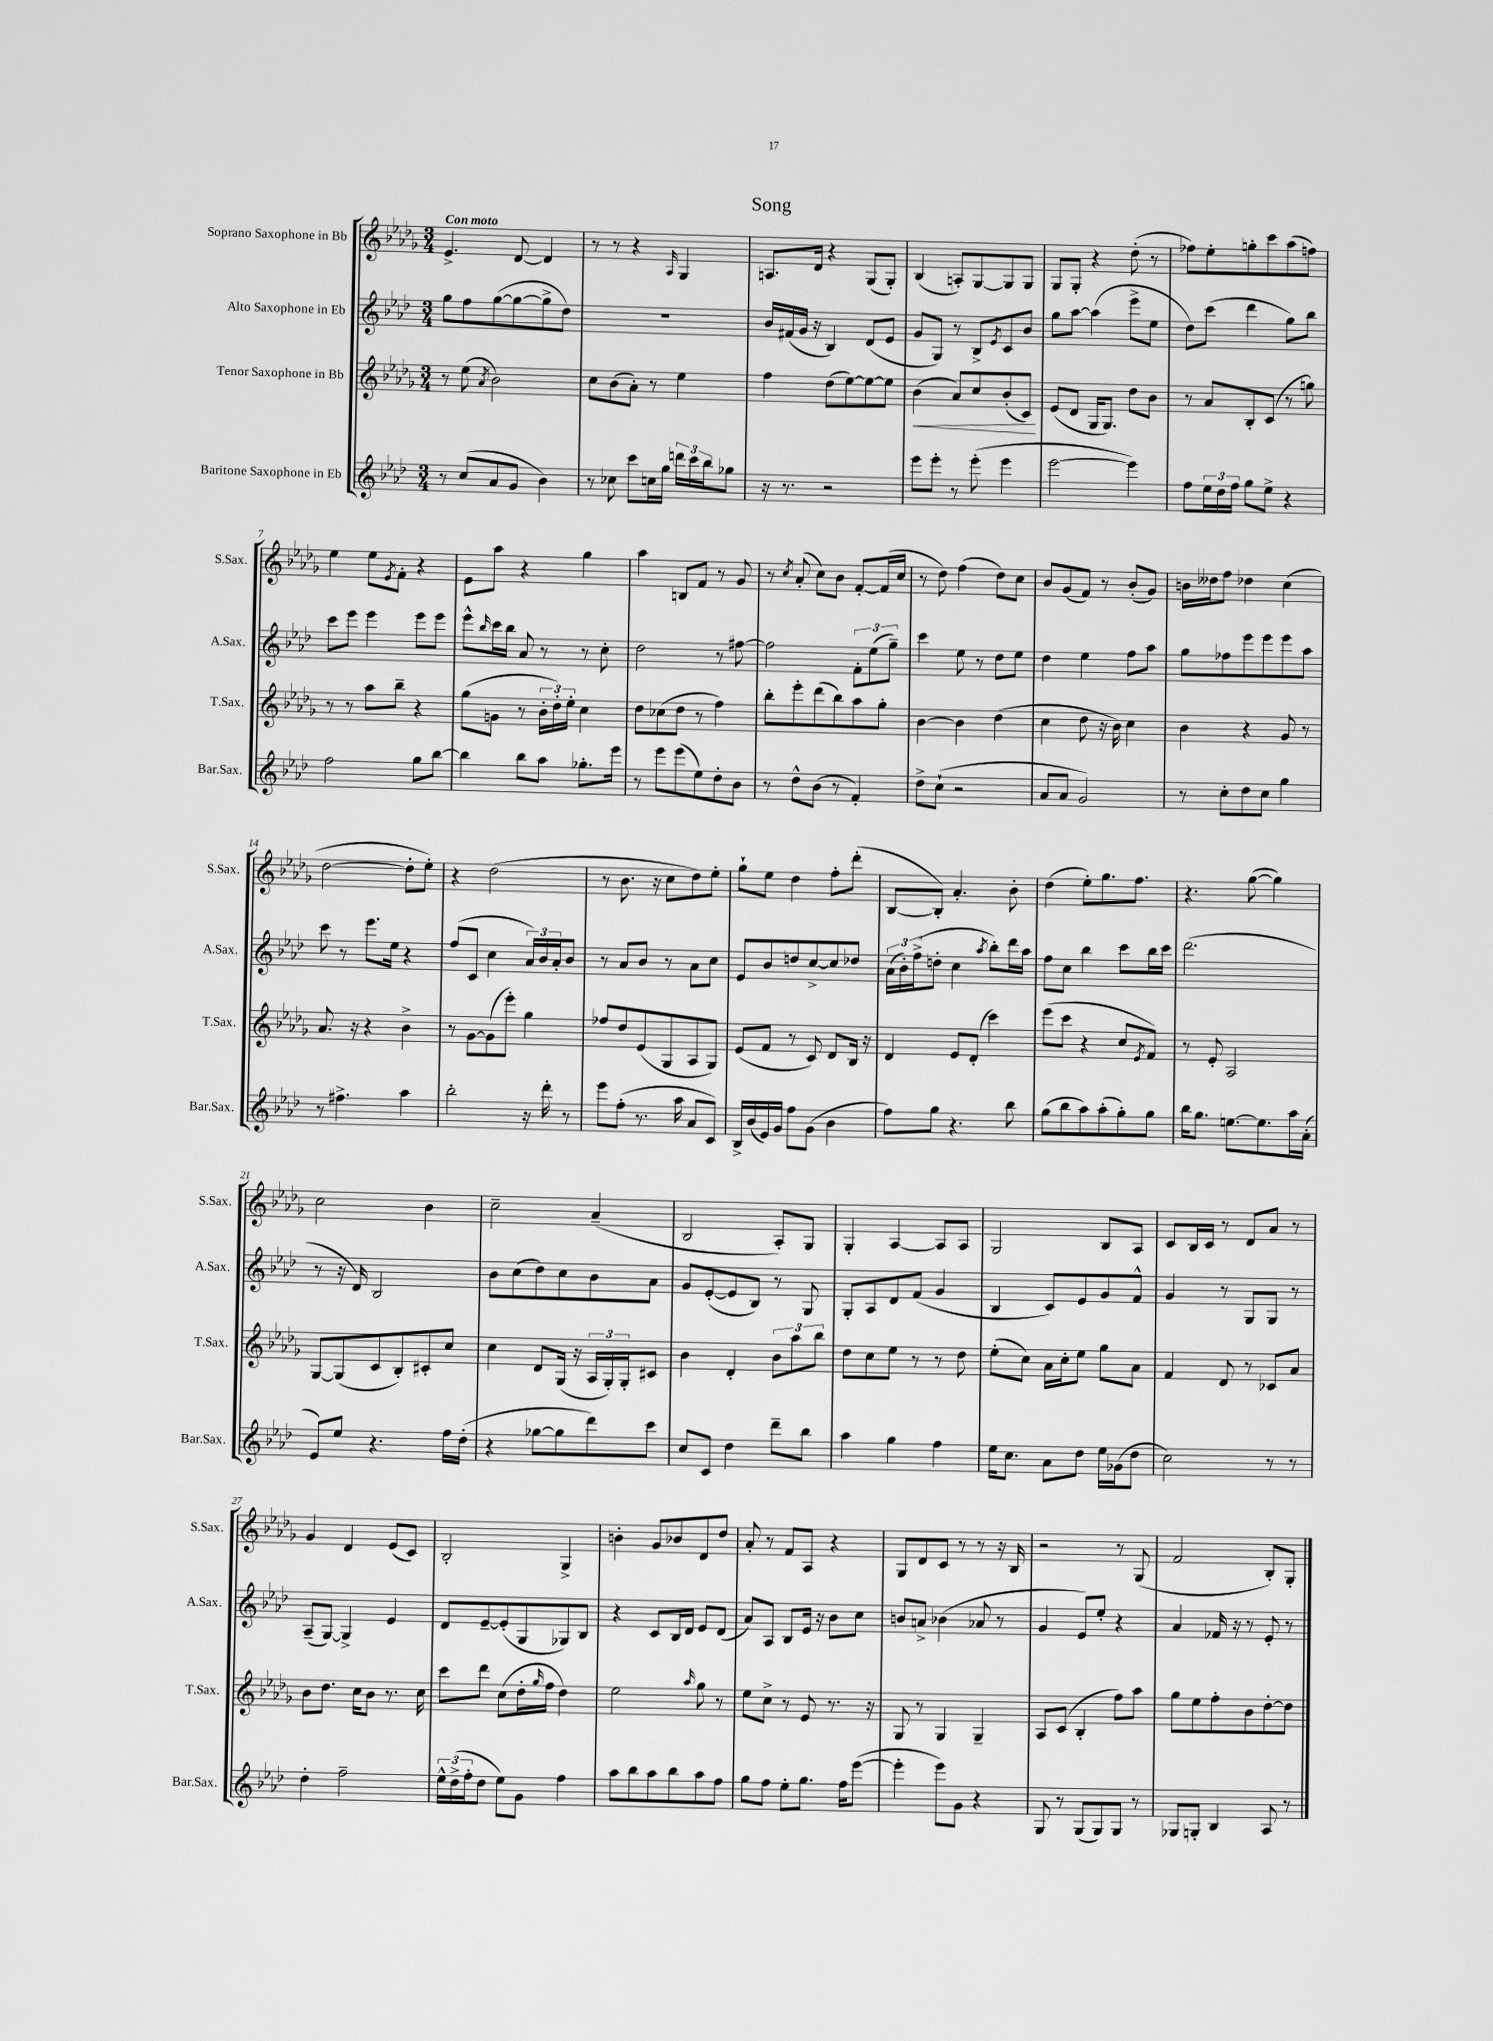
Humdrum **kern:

**kern	**kern	**kern	**kern
*staff4	*staff3	*staff2	*staff1
*clefG2	*clefG2	*clefG2	*clefG2
*k[b-e-a-d-]	*k[b-e-a-d-g-]	*k[b-e-a-d-]	*k[b-e-a-d-g-]
*M3/4	*M3/4	*M3/4	*M3/4
8r	8r	8gg\L	4.e-^/
(8cc/L	(8ee-\	8ff\	.
.	8qa-/	.	.
8a-/	2b-\)	([8gg\	.
8g/J	.	8gg\_	[8d-/
4b-\)	.	8gg^\]	4d-/]
.	.	8dd-\J)	.
=	=	=	=
8r	8cc\L	2.r	8r
8cc-\	(8b-\	.	8r
8ccc\L	8a-'\J)	.	4r
16cc\L	8r	.	.
16gg\JJ	.	.	.
.	.	.	16qqA-/
24ddd\LL	4ee-\	.	4G-/
24ccc\	.	.	.
24bb-\J	.	.	.
8gg-\J	.	.	.
=	=	=	=
16r	4ff\	16b-/LL	8.A/L
8.r	.	(16f#/	.
.	.	16g/JJ	.
.	.	16r	16d-/Jk
2r	(8dd-\L	4B-/)	4r
.	[8ee-\)	.	.
.	8ee-\_	(8d-/L	(8G-/L
.	8ee-\]J	8e-/J	8G-'/J)
=	=	=	=
8eee-\L	(4b-\	8g/L	(4B-/
8eee-'\J	.	8G/J)	.
8r	8a-/L)	8r	8A'/L)
(8eee-'\	8cc/	8B-^/L	[8G-/
.	.	8qe-/	.
4eee-\	(8b-'/	8c/	8G-/]
.	8c/J)	8b-/J	8G-/J
=	=	=	=
[2eee-\	(8e-/L	8gg\L	8G-/L
.	8d-/J	[8aa-\J	8G-'/J
.	16G-/LK	(4aa-\]	4r
.	8.G-/J)	.	.
4eee-\])	8dd-\L	8eee-^\L	(8dd-'\
.	8b-\J	8ee-\J	8r
=	=	=	=
8ff\L	8r	8dd-\L)	8ff-\L)
24ee-\L	8a-/L	(8ccc\J	8ee-'\
24dd-\	.	.	.
24ff\JJ	.	.	.
8gg\L	8B-'/	4ddd-\	8gg'\
8ee-^\J	(8c/J	.	8ccc\
4r	8r	8gg\L)	(8aa-\
.	8gg\)	8bb-\J	8ff\J)
=	=	=	=
2ff\	8r	8ccc\L	4ee-\
.	8r	8eee-\J	.
.	8aa-\L	4eee-\	8ee-\L
.	.	.	8qe-/
.	8bb-~\J	.	8f'\J
8gg\L	4r	8eee-\L	4r
[8bb-\J	.	8eee-\J	.
=	=	=	=
4bb-\]	(8gg-\L	8eee-^^\L	8e-\L
.	.	16qqbb-/	.
.	8g\J	16ccc\L	8aa-\J
.	.	16bb-\JJ	.
8bb-\L	8r	8a-/	4r
8aa-\J	24b-'\LL	8r	.
.	24dd-'\)	.	.
.	24ee-'\JJ	.	.
8.gg-'\L	4cc\	8r	4gg-\
.	.	8cc'\	.
16eee-\Jk	.	.	.
=	=	=	=
8r	8dd-\L	2dd-\	4aa-\
8eee-\L	(8cc-\	.	.
(8eee-\	8dd-\J	.	8B/L
8ee-\)	8r	.	8f/J
8dd-'\	4ff\)	8r	8r
8b-\J	.	[8ff#\	8g-/
=	=	=	=
8r	8bb-'\L	2ff#\]	8r
.	.	.	8qcc/
8dd-^^\L	8eee-'\	.	(8a-'/
(8b-\J	(8ddd-\	.	8cc\L)
8r	8bb-\)	.	8b-\J
4f'/)	8aa-\	12f'\L	[8f'/L
.	.	(12ee-\	.
.	8gg-'\J	.	(16f/]L
.	.	12gg~\J)	.
.	.	.	16cc/JJ
=	=	=	=
8dd-^\L	[4b-\	4ccc\	8r
(8cc`\J	.	.	8dd-\)
2r	4b-\]	8ee-\	(4ff\
.	.	8r	.
.	(4dd-\	8dd-\L	8dd-\L)
.	.	8ee-\J	8cc\J
=	=	=	=
8a-/L	4cc\	4dd-\	8b-/L
8a-/J	.	.	(8g-/
2g/)	8dd-\	4ee-\	8f/J)
.	16r	.	8r
.	16b-\)	.	.
.	4cc\	8ff\L	(8b-'/L
.	.	8aa-\J	8g-/J)
=	=	=	=
8r	4b-\	8gg\L	16b\LL
.	.	.	16dd--\J
8cc'\L	.	8ff-\	8ff\J
8dd-\	4r	8eee-\	4dd-\
8cc\J	.	8eee-\	.
4gg\	8g-/	8eee-\	(4cc\
.	8r	8aa-\J	.
=	=	=	=
8r	8.a-/	8ccc\	[2dd-\
4.ff#^\	.	8r	.
.	16r	.	.
.	4r	8.eee-\L	.
.	.	16ee-\Jk	.
4aa-\	4b-^\	4r	8dd-'\]L
.	.	.	8ee-'\J)
=	=	=	=
2bb-'\	8r	(8ff/L	4r
.	[8g-\L	8c/J	.
.	(8g-\]	4cc\	(2dd-\
.	8eee-'\J)	.	.
16r	4gg-\	24a-/LL)	.
.	.	24b-/	.
16ddd-'\	.	.	.
.	.	24a-'/J	.
8r	.	8b-/J	.
=	=	=	=
8eee-\L	8ff-/L	8r	8r
(8ff'\J	8dd-/	8a-/L	8.b-\
8.r	(8e-/	8b-/J	.
.	.	.	16r
.	8G-/	8r	8cc\L
16aa-\	.	.	.
8a-/L	8A-/	8a-\L	8dd-\)
8c/J)	8G-/J)	8cc\J	8ee-'\J
=	=	=	=
16B-^/LL	(8e-/L	8e-/L	8gg-`\L
(16b-/	.	.	.
16e-/)	8f/J	8b-/	8ee-\J
16g/JJ	.	.	.
8ff\L	8r	8dd/	4dd-\
(8g\J	8c/)	[8cc^/	.
4b-\	8d-/L	8cc/]	8ff'\L
.	16B-/Jk	8dd-/J	(8ddd-'\J
.	16r	.	.
=	=	=	=
8ff\L)	4d-/	(24a-\LL	[8B-/L
.	.	24b-'\)	.
.	.	(24ff^\J	.
8gg\J	.	8dd'\J	8B-'/]J)
4.r	8e-/L	4cc\	4.a-'/
.	(8d-'/J	.	.
.	.	8qaa-/	.
.	4ccc\)	8bb-'\L)	.
8bb-\	.	16ddd-\L	8b-'\
.	.	16aa-\JJ	.
=	=	=	=
(8gg\L	(8eee-\L	8ff\L	(4dd-\
8bb-\	8ccc\J	8cc\J	.
8aa-\)	4r	4bb-\	8ee-'\L)
(8aa-'\	.	.	8.gg-\
8gg'\)	8cc/L	8ccc\L	.
.	.	.	8.ff\J
.	8qe-/	.	.
8gg\J	8f/J)	16bb-\L	.
.	.	16ccc\JJ	.
=	=	=	=
16bb-\LK	8r	(2.ddd-\	4.r
8.gg\J	.	.	.
.	8e-'/	.	.
[8.ee\L	2A-/	.	.
.	.	.	([8gg-\
8.ee\]	.	.	.
.	.	.	4gg-\])
16aa-\L	.	.	.
(16a-'\JJ	.	.	.
=	=	=	=
8e-/L)	[8G-/L	8r	2cc\
8ee-/J	(8G-/]	16r	.
.	.	16d-/)	.
4.r	8c/	2B-/	.
.	8B-'/)	.	.
.	8c#'/	.	4b-\
16ff\LL	8cc/J	.	.
(16dd-'\JJ	.	.	.
=	=	=	=
4r	4cc\	8b-\L	2cc~\
.	.	(8cc\	.
[8gg-\L	8d-/L	8dd-\)	.
8gg-\]	(16G-/Jk	8cc\	.
.	16r	.	.
8ddd-\)	24A-/LL	8b-\	(4a-~/
.	24G-'/)	.	.
.	24G-'/J	.	.
8ccc\J	8c#/J	8a-\J	.
=	=	=	=
8cc/L	4b-\	8g/L	2B-/
8c/J	.	([8e-'/	.
4dd-\	4d-'/	8e-/]	.
.	.	8B-/J)	.
8ddd-~\L	12b-\L	8r	8A-'/L)
.	12aa-\	.	.
8bb-\J	.	8G/	8G-/J
.	12bb-\J	.	.
=	=	=	=
4aa-\	8dd-\L	8G'/L	4G-'/
.	8cc\	8A-/	.
4gg\	8ee-\J	8d-/	[4A-/
.	8r	(8f/J	.
4ff\	8r	4g/	8A-/]L
.	8dd-\	.	8A-/J
=	=	=	=
16ee-\LK	(8ee-'\L	4B-/	2G-/
8.cc\J	.	.	.
.	8cc\J)	.	.
8a-\L	16a-\LL	8c/L)	.
.	16cc'\J	.	.
8dd-\J	8ee-\J	8e-/	.
16ee-\LL	8gg-\L	8g/	8B-/L
(16g-\J	.	.	.
8dd-\J	8a-\J	8f^^/J	8A-/J
=	=	=	=
2cc\)	4f/	4g/	8c/L
.	.	.	16B-/L
.	.	.	16c/JJ
.	8d-/	8r	8r
.	8r	8G/L	8d-/L
8r	8c-/L	8G/J	8a-/J
8r	8a-/J	8r	8r
=	=	=	=
4dd-'\	8b-\L	(8A-~/L	4g-/
.	8.dd-\J	[8G/J)	.
2ff~\	.	4G^/]	4d-/
.	16cc\LK	.	.
.	8b-\J	.	.
.	8.r	4e-/	(8e-/L
.	.	.	8c/J)
.	16cc\	.	.
=	=	=	=
24ee-^^\LL	8ccc\L	8d-/L	2B-'/
(24dd-^\	.	.	.
24ff'\J	.	.	.
8dd-\J	8ddd-\J	[8e-~/	.
8ee-\L)	(8cc\L	(8e-'/]	.
8g\J	16dd-'\L	8G/	.
.	16qqgg-/	.	.
.	16ff\JJ	.	.
4ff\	4dd-\)	8G-/)	4G-^/
.	.	8B-/J	.
=	=	=	=
8aa-\L	2ee-\	4r	4b'\
8bb-\	.	.	.
8aa-\	.	8c/L	8g-/L
8bb-\	.	16B-/L	8b-/
.	.	16d-/JJ	.
.	16qqaa-/	.	.
8aa-\	8gg-\	8e-/L	8d-/
8ff\J	8r	(8d-/J	8dd-/J
=	=	=	=
8gg\L	8ee-\L	8a-/L)	8a-'/
8ff\J	8cc^\J	8A-/J	8r
8ee-'\L	8r	8B-/L	8f/L
8.gg\J	8e-/	16e-/Jk	8A-/J
.	.	16r	.
.	8.r	8b-\L	4r
16ff\LK	.	.	.
([8eee-\J	.	8cc\J	.
.	16r	.	.
=	=	=	=
4eee-'\]	8G-/	8b/L	8G-/L
.	8r	8a^/J	8d-/
8eee-\L)	4G-/	(4b-\	8c/J
8g\J	.	.	8r
4r	4G-~/	8a-/	8r
.	.	8r	16r
.	.	.	16B-/
=	=	=	=
8G/	8A-/L	4g/	2r
8r	(8c/J	.	.
(8G/L	4B-'/	8e-/L)	.
8G/)	.	8ee-'/J	.
8G/J	8ff\L)	4r	8r
8r	8aa-\J	.	(8G-/
=	=	=	=
8G-/L	8gg-\L	4a-/	2f/
8G'/J	8ee-\	.	.
4B-/	8ff'\	16f-/	.
.	.	16r	.
.	8b-\	8r	.
8A-/	[8dd-'\	8e-'/	8B-'/L)
8r	8dd-\]J	8r	8G-'/J
==	==	==	==
*-	*-	*-	*-
